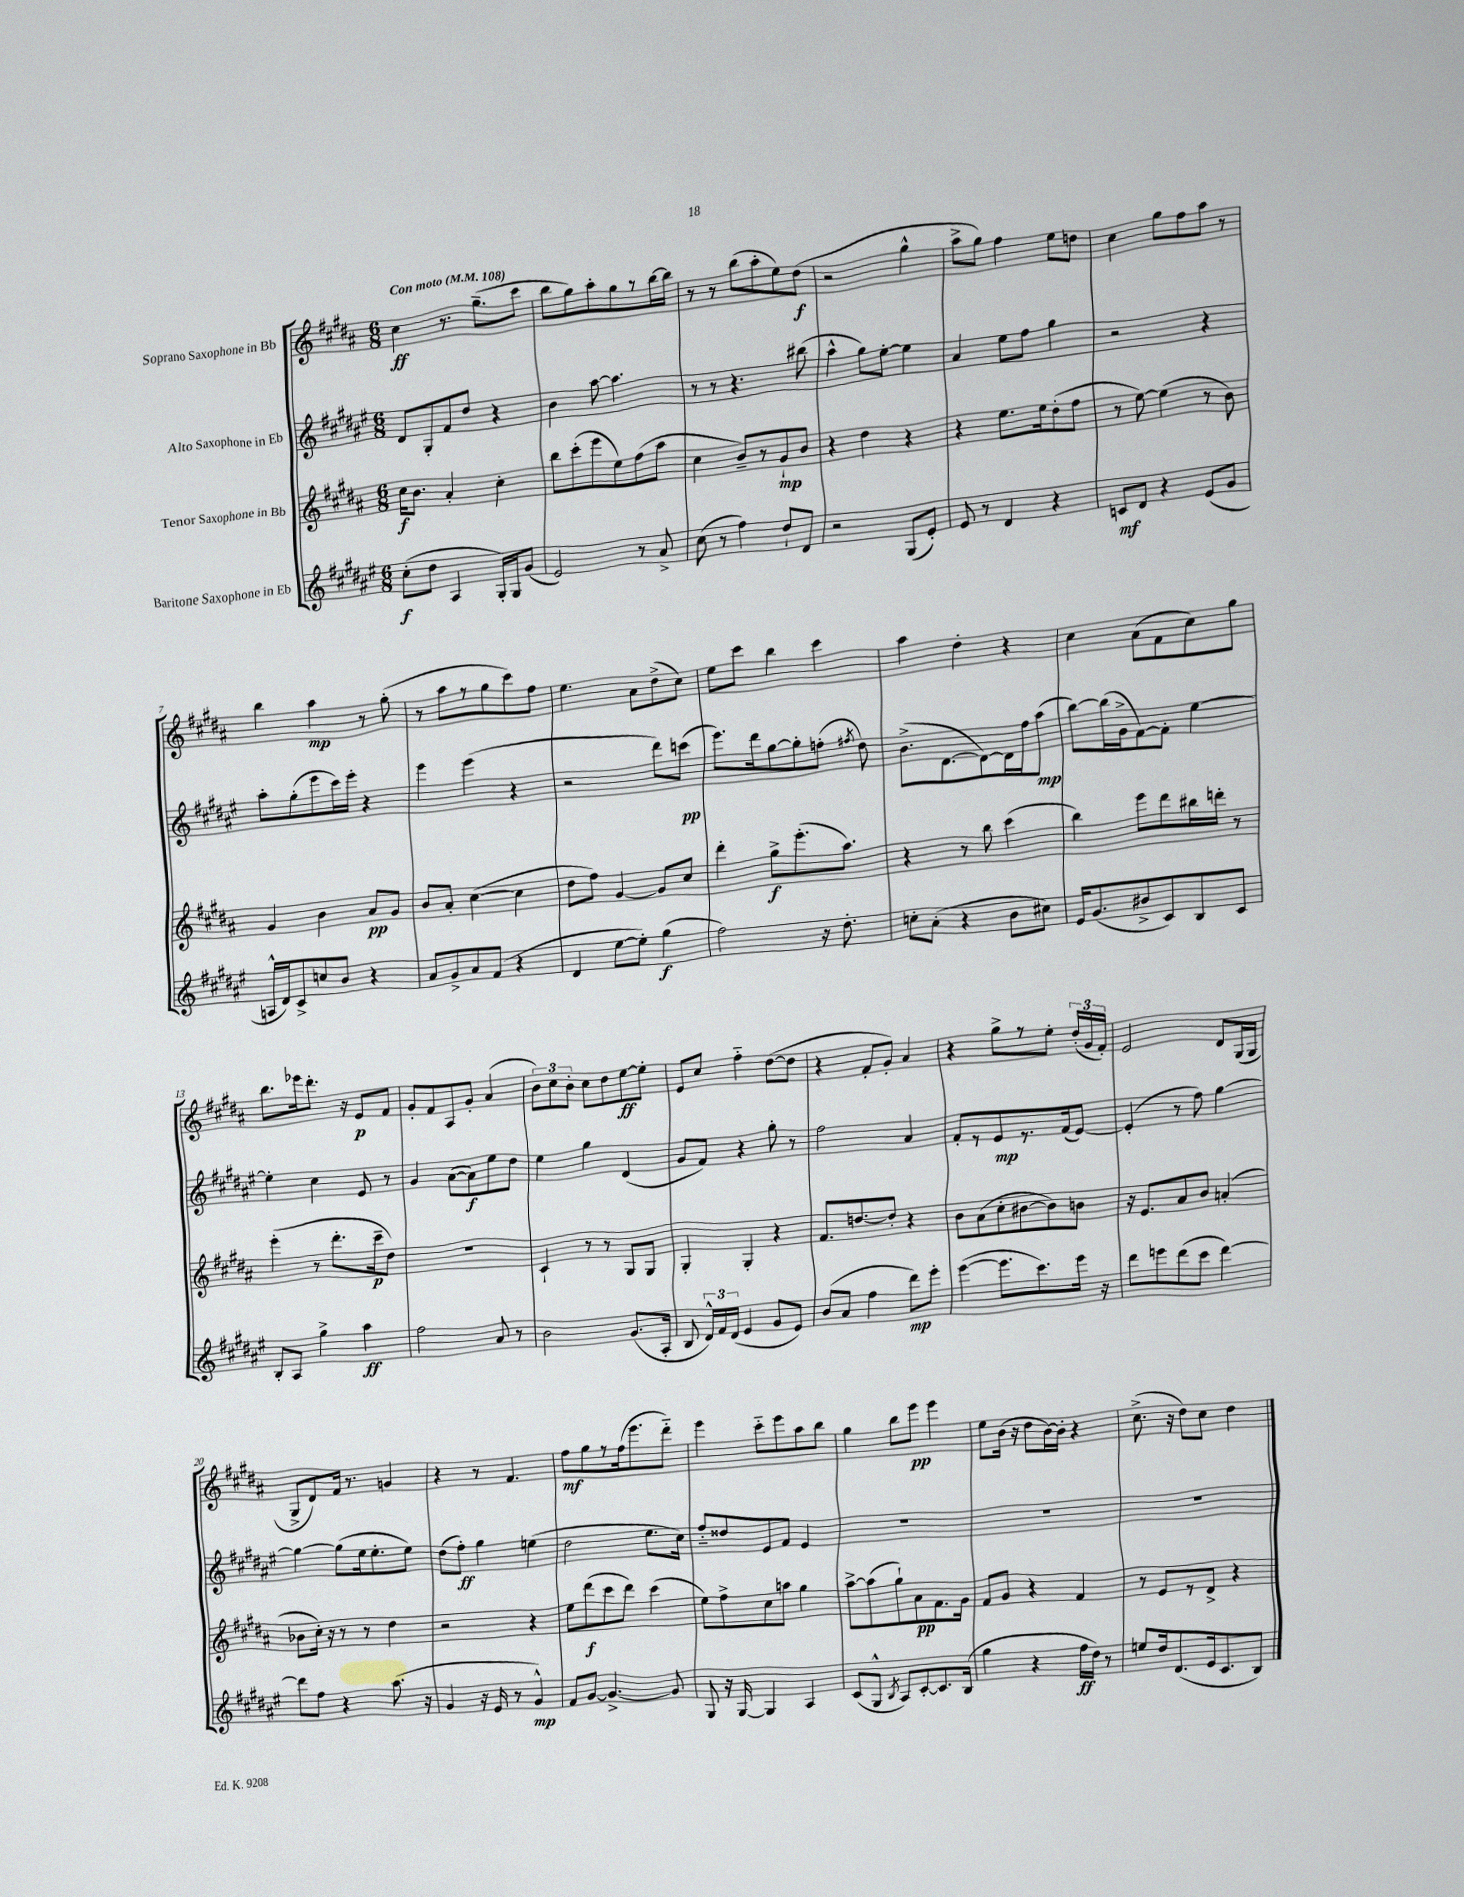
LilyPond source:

<<
\new StaffGroup <<
\new Staff = "s0" \with { instrumentName = "Soprano Saxophone in Bb" } {
    \clef treble \key b \major \numericTimeSignature \time 6/8 \tempo "Con moto" 4 = 108
    \autoBeamOff cis''4\ff r8. gis''8.[--( cis'''8] |
    b''8[ gis''8) ais''8-. gis''8 r8 b''16~ b''16] |
    r8 r8 b''8[( ais''8-. e''8) dis''8]\f( |
    r2 gis''4-^ |
    ais''8[-> gis''8]) fis''4 e''8[ d''8] |
    cis''4 gis''8[ fis''8 ais''8] r8 |
    b''4 ais''4\mp r8 gis''8-.( |
    r8 ais''8[ r8 gis''8 cis'''8) fis''8] |
    e''4. ais'8[ dis''8->( cis''8]) |
    e''8[ cis'''8] b''4 cis'''4 |
    ais''4 dis''4-. r4 |
    cis''4 ais'8[( fis'8 cis''8) gis''8] |
    b''8.[ ees'''16 dis'''8.]-. r16 e'8[\p fis'8] |
    gis'8[-. fis'8 ais8 gis'8]-. ais'4( |
    \tuplet 3/2 { b'8[) cis''8 b'8]-. } cis''8[ dis''8 e''8~\ff e''8]-. |
    e'8[ cis''8] fis''4-_ dis''8[~( dis''8] |
    r4 fis'8[-. gis'8]-.) ais'4 |
    r4 gis''8[-> r8 e''8]-. \tuplet 3/2 { dis''16[-.( gis'16 fis'16]-.) } |
    e'2 dis'8[ gis16( gis16] |
    gis8[-> dis'8) fis'16] r8. g'4 |
    r4 r8 fis'4. |
    fis''8[\mf gis''8 r8 fis''16( e'''8. dis'''8]-_) |
    e'''4 cis'''8[-_ e'''8 ais''8 b''8] |
    gis''4 b''8[ e'''8]\pp e'''4 |
    e''8[ b'16]( r16 dis''8[ b'16~) b'16]-. r4 |
    cis''8.->( r16 dis''8[) cis''8] dis''4 \bar "|." |
}
\new Staff = "s1" \with { instrumentName = "Alto Saxophone in Eb" } {
    \clef treble \key fis \major \numericTimeSignature \time 6/8
    \autoBeamOff dis'8[ gis8-. fis'8 dis''8] r4 |
    b'4 ais''8~ ais''4. |
    r8 r8 r4. bis''8( |
    ais''4-^ gis''8[) eis''8]~-. eis''4 |
    ais'4 eis''8[ fis''8] gis''4 |
    r2 r4 |
    ais''8[-. gis''8-.( eis'''8 cis'''16) eis'''16]-. r4 |
    eis'''4 eis'''4( r4 |
    r2 dis'''8[) c'''8]\pp( |
    eis'''8.[) dis'''16 gis''8~ gis''8-. f''8]-.( \acciaccatura { fis''8 } dis''8) |
    b'8.[->( dis'8.~ dis'8~) dis'16 fis''16 ais''8]\mp( |
    b''8[~) b''16( gis'16-> fis'8~) fis'8]-. eis''4~ |
    eis''4-. cis''4 eis'8 r8 |
    gis'4 ais'8[~( ais'8\f) eis''8 dis''8] |
    eis''4 gis''4 dis'4( |
    gis'8[ fis'8]) r4 gis''8-. r8 |
    fis''2 ais'4 |
    fis'8[-. r8 eis'8\mp r8. fis'16( eis'8]~) |
    eis'4-.( r8 fis''8) gis''4~ |
    gis''4~ gis''8[( eis''16 eis''8.-. eis''8]) |
    dis''8[( fis''8]-.\ff) gis''4 e''4( |
    dis''2 eis''8.[ cis''16]) |
    fis''8[-_ disis''8 eis'8 fis'8] eis'4 |
    R2. |
    R2. |
    R2. \bar "|." |
}
\new Staff = "s2" \with { instrumentName = "Tenor Saxophone in Bb" } {
    \clef treble \key b \major \numericTimeSignature \time 6/8
    \autoBeamOff cis''16[\f b'8.] ais'4-. cis''4-. |
    b''8[ cis'''8-.( e'''8 e''8) fis''8( ais''8] |
    cis''4 b'8[--) r8 gis'8-!\mp b'8] |
    r4 dis''4 r4 |
    r4 e''8.[ e''16 dis''8-.( fis''8] |
    r8 e''8~) e''4( r8 b'8) |
    gis'4 b'4 ais'8[\pp gis'8] |
    b'8[ ais'8]-. cis''4~( cis''4 |
    dis''8[ fis''8]) gis'4~ gis'8[ cis''8] |
    dis'''4-. gis''8[->\f e'''8.-.( ais''8.]) |
    r4 r8 b''8 cis'''4( |
    b''4) e'''8[ dis'''8 bis''16 d'''16]-. r8 |
    e'''4-.( r8 dis'''8.[-. cis'''16--\p dis''8]) |
    R2. |
    cis'4-! r8 r8 gis8[ gis8] |
    gis4-. gis4-. r4 |
    fis'8.[ d''8.~ d''8]-. r4 |
    b'8[ ais'8( cis''8-. bis'8~ bis'8) b'8] |
    r16 e'8.[ ais'8 b'8] a'4-.( |
    bes'8[ cis''16]-.) r16 r8 r8 dis''4 |
    r2 r4 |
    e''8[ dis'''8\f( cis'''8 dis'''8]) cis'''4( |
    e''8[) fis''8-> cis''8 a''8] gis''4 |
    ais''8[~-> ais''8( gis''8-!) ais'8\pp fis'8. gis'16] |
    fis'8[ gis'8] r4 fis'4 |
    r8 e'8[ r8 dis'8]-> r4 \bar "|." |
}
\new Staff = "s3" \with { instrumentName = "Baritone Saxophone in Eb" } {
    \clef treble \key fis \major \numericTimeSignature \time 6/8
    \autoBeamOff cis''8[-.\f( dis''8] ais4 gis16[-.) gis16 gis'8]( |
    eis'2) r8 ais'8-> |
    cis''8( r8 fis''4) dis''8[-! dis'8] |
    r2 gis8[( eis'8]-.) |
    eis'8 r8 dis'4 r4 |
    c'8[\mf dis'8] r4 eis'8[( gis'8] |
    a16[-^ dis'16) cis'8-> c''8 b'8] r4 |
    ais'8[ gis'8-> ais'8 fis'8]( r4 |
    dis'4 eis''8[~ eis''8]-.) gis''4\f( |
    fis''2) r16 dis''8.-. |
    c''8[-. ais'8]-.( r4 b'8[ cis''8]) |
    eis'16[ gis'8.( bis'8-> cis'8) b8 cis'8] |
    b8[-. ais8] gis''4-> ais''4\ff |
    fis''2 ais'8 r8 |
    b'2 gis'8.[( ais16]-. |
    b8 \tuplet 3/2 { dis'16[-^) fis'16 dis'16]( } eis'4 gis'8[ eis'8]) |
    b'8[( ais'8] fis''4 dis'''8[\mp) eis'''8]-. |
    eis'''4~( eis'''8.[ cis'''8.) eis'''16] r16 |
    dis'''8[ e'''8 dis'''8( cis'''8] dis'''4~) |
    dis'''8[ fis''8] r4 ais''8.( r16 |
    gis'4 r16 eis'16 r8 gis'4-^\mp) |
    fis'8[ gis'8]~ gis'4.~-> gis'8 |
    gis8 r16 gis16~ gis4 ais4 |
    cis'8[( gis8]-^ \acciaccatura { b8 } ais8[) cis'8~-. cis'8. b16]( |
    gis''4 r4 fis''16[\ff dis''16]) r8 |
    e''8[ dis''16 dis'8.( eis'16 cis'8. b8]) \bar "|." |
}
>>
>>
